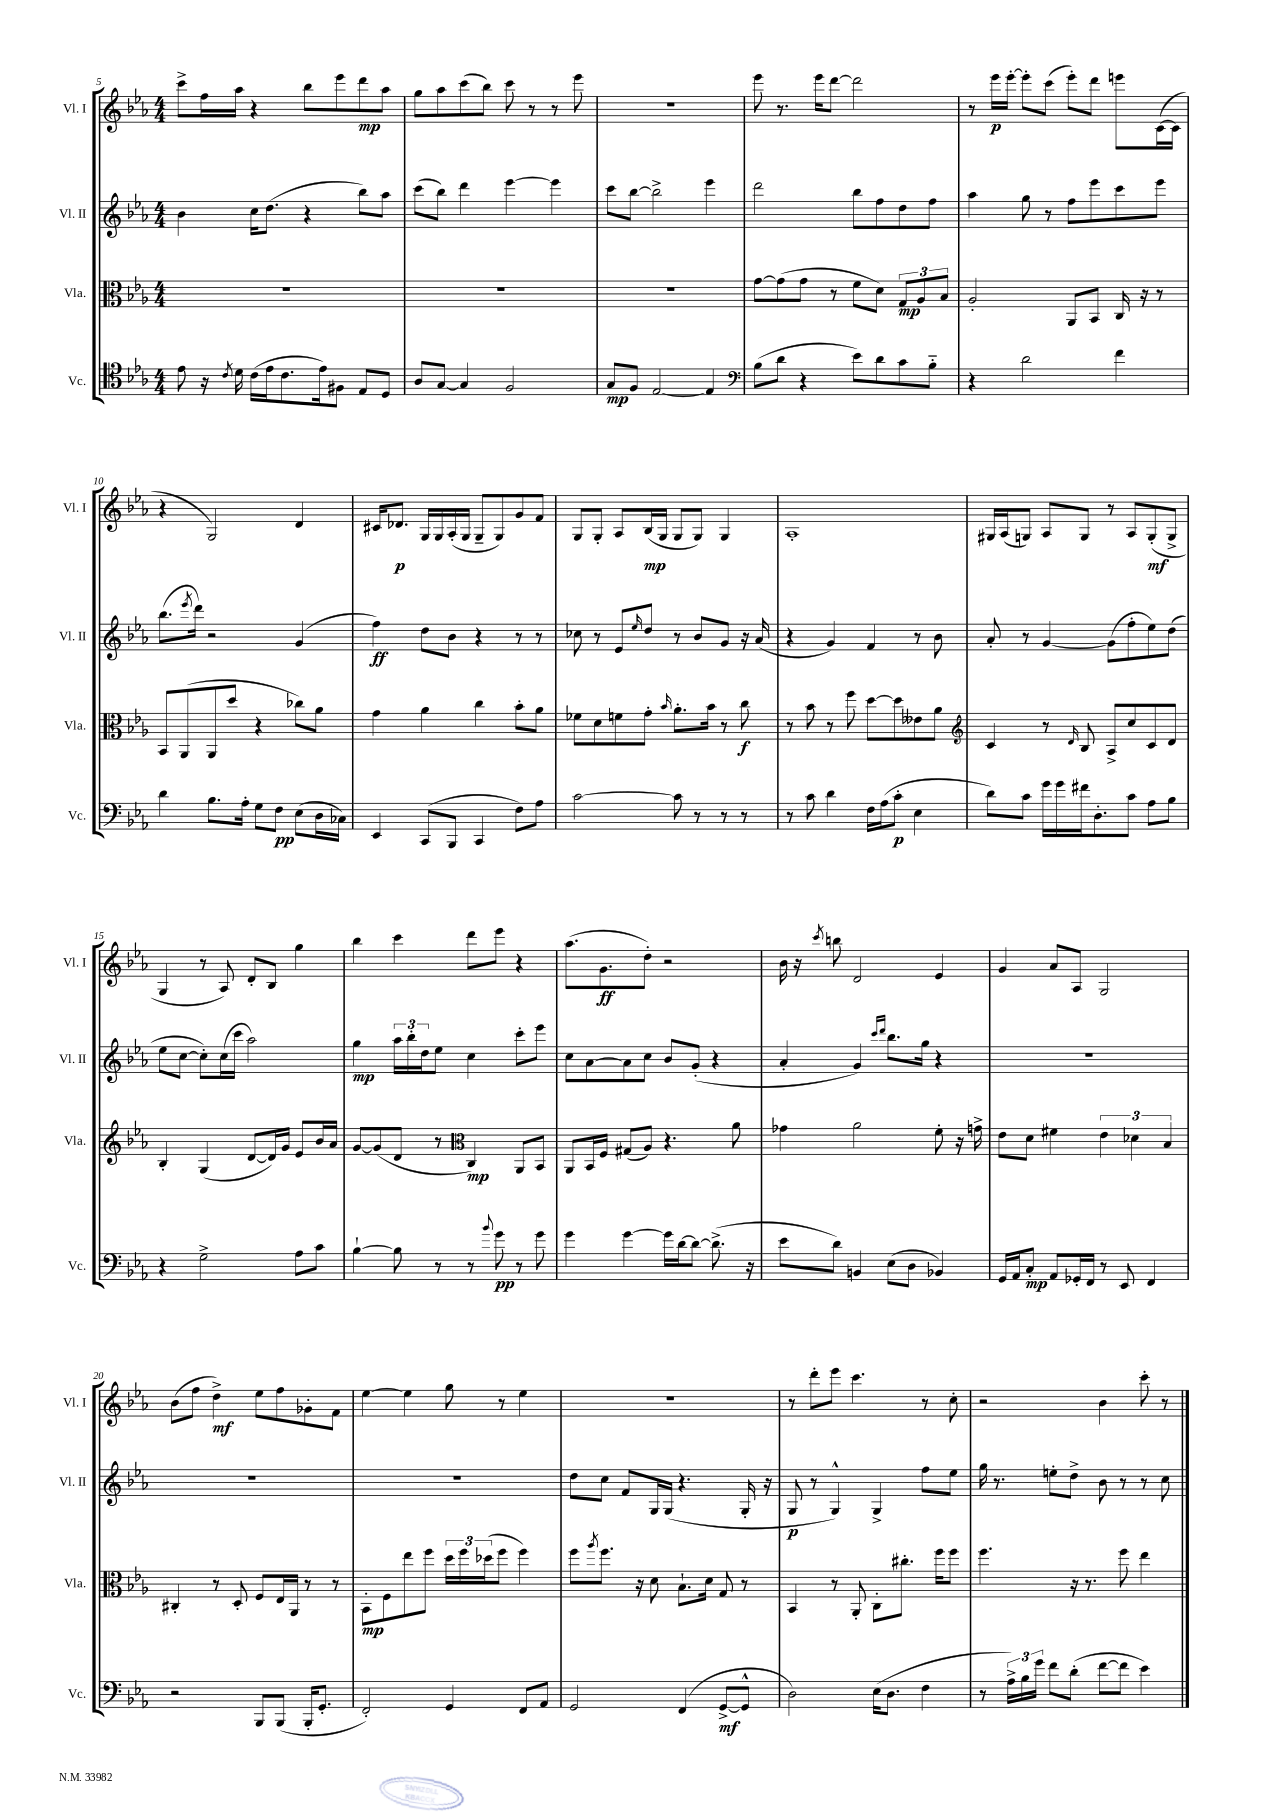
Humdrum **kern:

**kern	**kern	**kern	**kern
*staff4	*staff3	*staff2	*staff1
*clefC4	*clefC3	*clefG2	*clefG2
*k[b-e-a-]	*k[b-e-a-]	*k[b-e-a-]	*k[b-e-a-]
*M4/4	*M4/4	*M4/4	*M4/4
8e-	1r	4b-	8ccc^
16r	.	.	16ff
8qc	.	.	.
16d	.	.	16aa-
(16c	.	16cc	4r
16e-	.	(8.dd	.
8.c	.	.	.
.	.	4r	8bb-
16e-)	.	.	.
8F#	.	.	8eee-
8E-	.	8bb-)	8ddd
8D	.	8aa-	8aa-
=	=	=	=
8A-	1r	(8ccc	8gg
[8G	.	8bb-)	8aa-
4G]	.	4ddd	(8ccc
.	.	.	8bb-)
2F	.	[4eee-	8ccc
.	.	.	8r
.	.	4eee-]	8r
.	.	.	8eee-
=	=	=	=
8G	1r	8ccc	1r
8F	.	[8bb-	.
[2E-	.	2bb-^]	.
4E-]	.	4eee-	.
=	=	=	=
*clefF4	*	*	*
(8B-	[8g	2ddd	8eee-
8d	(8g]	.	8.r
4r	8g	.	.
.	.	.	16eee-
.	8r	.	[8ddd
8e-)	8f	8bb-	2ddd]
8d	8d)	8ff	.
8c	12G	8dd	.
.	12A-	.	.
8B-'~	.	8ff	.
.	12B-	.	.
=	=	=	=
4r	2A-'	4aa-	8r
.	.	.	16eee-
.	.	.	[16eee-'
2d	.	8gg	8eee-']
.	.	8r	(8ccc
.	8AA-	8ff	8eee-')
.	8BB-	8eee-	8ddd
4f	16C	8ccc	8eee
.	16r	.	.
.	8r	8eee-	([16c
.	.	.	16c]
=	=	=	=
4d	8BB-	(8.bb-	4r
.	(8AA-	.	.
.	.	8qeee-	.
.	.	16ddd)	.
8.B-	8AA-	2r	2G)
.	8dd	.	.
16A-'	.	.	.
8G	4r	.	.
8F	.	.	.
(8E-	8cc-)	(4g	4d
16D	8a-	.	.
16C-)	.	.	.
=	=	=	=
4EE-	4g	4ff)	16c#
.	.	.	8.d-
(8CC	4a-	8dd	16G
.	.	.	16G
8BBB-	.	8b-	(16A-'
.	.	.	16G
4CC	4cc	4r	8G~
.	.	.	8G)
8F)	8b-'	8r	8g
8A-	8a-	8r	8f
=	=	=	=
[2c	8f-	8cc-	8G
.	8d	8r	8G'
.	8f	8e-	8A-
.	.	16qqee-	.
.	8g'	8dd	(16B-
.	.	.	16G
.	16qqb-	.	.
8c]	8.a-'	8r	8G
8r	.	8b-	8G)
.	16b-	.	.
8r	8r	8g	4G
8r	8cc	16r	.
.	.	(16a-	.
=	=	=	=
8r	8r	4r	1A-'
8c	8b-	.	.
4d	8r	4g)	.
.	8ff	.	.
16F	[8dd	4f	.
(16A-	.	.	.
8c'	8dd]	.	.
4E-	8e--	8r	.
.	8a-	8b-	.
=	=	=	=
*	*clefG2	*	*
8d)	4c	8a-'	16G#
.	.	.	(16A-
8c	.	8r	8G)
16g	8r	[4g	8A-
16g	.	.	.
.	16qqd	.	.
16f#	8B-	.	8G
8.D'	.	.	.
.	8A-^	(8g]	8r
8c	8cc	8ff'	8A-
8A-	8c	8ee-)	(8G'
8B-	8d	(8dd	8G^
=	=	=	=
4r	4B-'	8ee-	4G
.	.	[8cc	.
2G^	(4G	8cc'])	8r
.	.	(16cc	8A-)
.	.	16ccc	.
.	[8d	2aa-)	8d'
.	16d])	.	8B-
.	16g	.	.
8A-	8e-	.	4gg
8c	16b-	.	.
.	16a-	.	.
=	=	=	=
[4B-`	[8g	4gg	4bb-
.	(8g]	.	.
8B-]	8d	24aa-	4ccc
.	.	24bb-'	.
.	.	24dd	.
8r	8r	8ee-	.
*	*clefC3	*	*
8r	4C)	4cc	8ddd
8qqb-	.	.	.
8g	.	.	8eee-
8r	8AA-	8ccc'	4r
8g	8BB-	8eee-	.
=	=	=	=
4g	8AA-	8cc	(8.aa-
.	16BB-	[8a-	.
.	16F	.	8.g
[4g	(8G#	8a-]	.
.	8A-)	8cc	8dd')
16g]	4.r	8b-	2r
[16d	.	.	.
8d_	.	(8g'	.
(8.d^]	.	4r	.
.	8a-	.	.
16r	.	.	.
=	=	=	=
8e-	4g-	4a-'	16b-
.	.	.	16r
.	.	.	8qccc
8d)	.	.	8bb
4BB	2a-	4g)	2d
.	.	16qqccc	.
.	.	16qqddd	.
(8E-	.	8.bb-	.
8D	.	.	.
.	.	16gg	.
4BB-)	8f'	4r	4e-
.	16r	.	.
.	16g^	.	.
=	=	=	=
16GG	8e-	1r	4g
16AA-	.	.	.
8C'	8d	.	.
8AA-	4f#	.	8a-
16GG-'	.	.	8A-
16FF	.	.	.
8r	6e-	.	2G
8EE-	.	.	.
.	6d-	.	.
4FF	.	.	.
.	6B-	.	.
=	=	=	=
2r	4C#'	1r	(8b-
.	.	.	8ff
.	8r	.	4dd^)
.	8D'	.	.
8BBB-	8F	.	8ee-
(8BBB-	16E-	.	8ff
.	16AA-	.	.
16BBB-'	8r	.	8g-'
8.GG'	.	.	.
.	8r	.	8f
=	=	=	=
2FF')	8BB-'	1r	[4ee-
.	8F	.	.
.	8ee-	.	4ee-]
.	8ff	.	.
4GG	24dd	.	8gg
.	24ff	.	.
.	(24dd-	.	.
.	8ff	.	8r
8FF	4ff)	.	4ee-
8AA-	.	.	.
=	=	=	=
2GG	8ff	8dd	1r
.	8qaa-	.	.
.	8.ff	8cc	.
.	.	8f	.
.	16r	.	.
.	8d	16G	.
.	.	(16G	.
(4FF	8.B-`	4.r	.
.	16d	.	.
[8GG^	8G	.	.
8GG^^]	8r	16G'	.
.	.	16r	.
=	=	=	=
2D)	4BB-	8G	8r
.	.	8r	8ddd'
.	8r	4G^^)	8eee-
.	8AA-'	.	4.ccc
(16E-	8C'	4G^	.
8.D	.	.	.
.	8.cc#'	.	.
4F	.	8ff	8r
.	16ff	.	.
.	8ff	8ee-	8cc'
=	=	=	=
8r	4.ff	16gg	2r
.	.	8.r	.
24A-^)	.	.	.
24B-	.	.	.
24g	.	.	.
8f	.	8ee'	.
(8d'	16r	8dd^	.
.	8.r	.	.
[8f	.	8b-	4b-
8f]	8ff	8r	.
4e-)	4ee-	8r	8ccc'
.	.	8cc	8r
==	==	==	==
*-	*-	*-	*-
